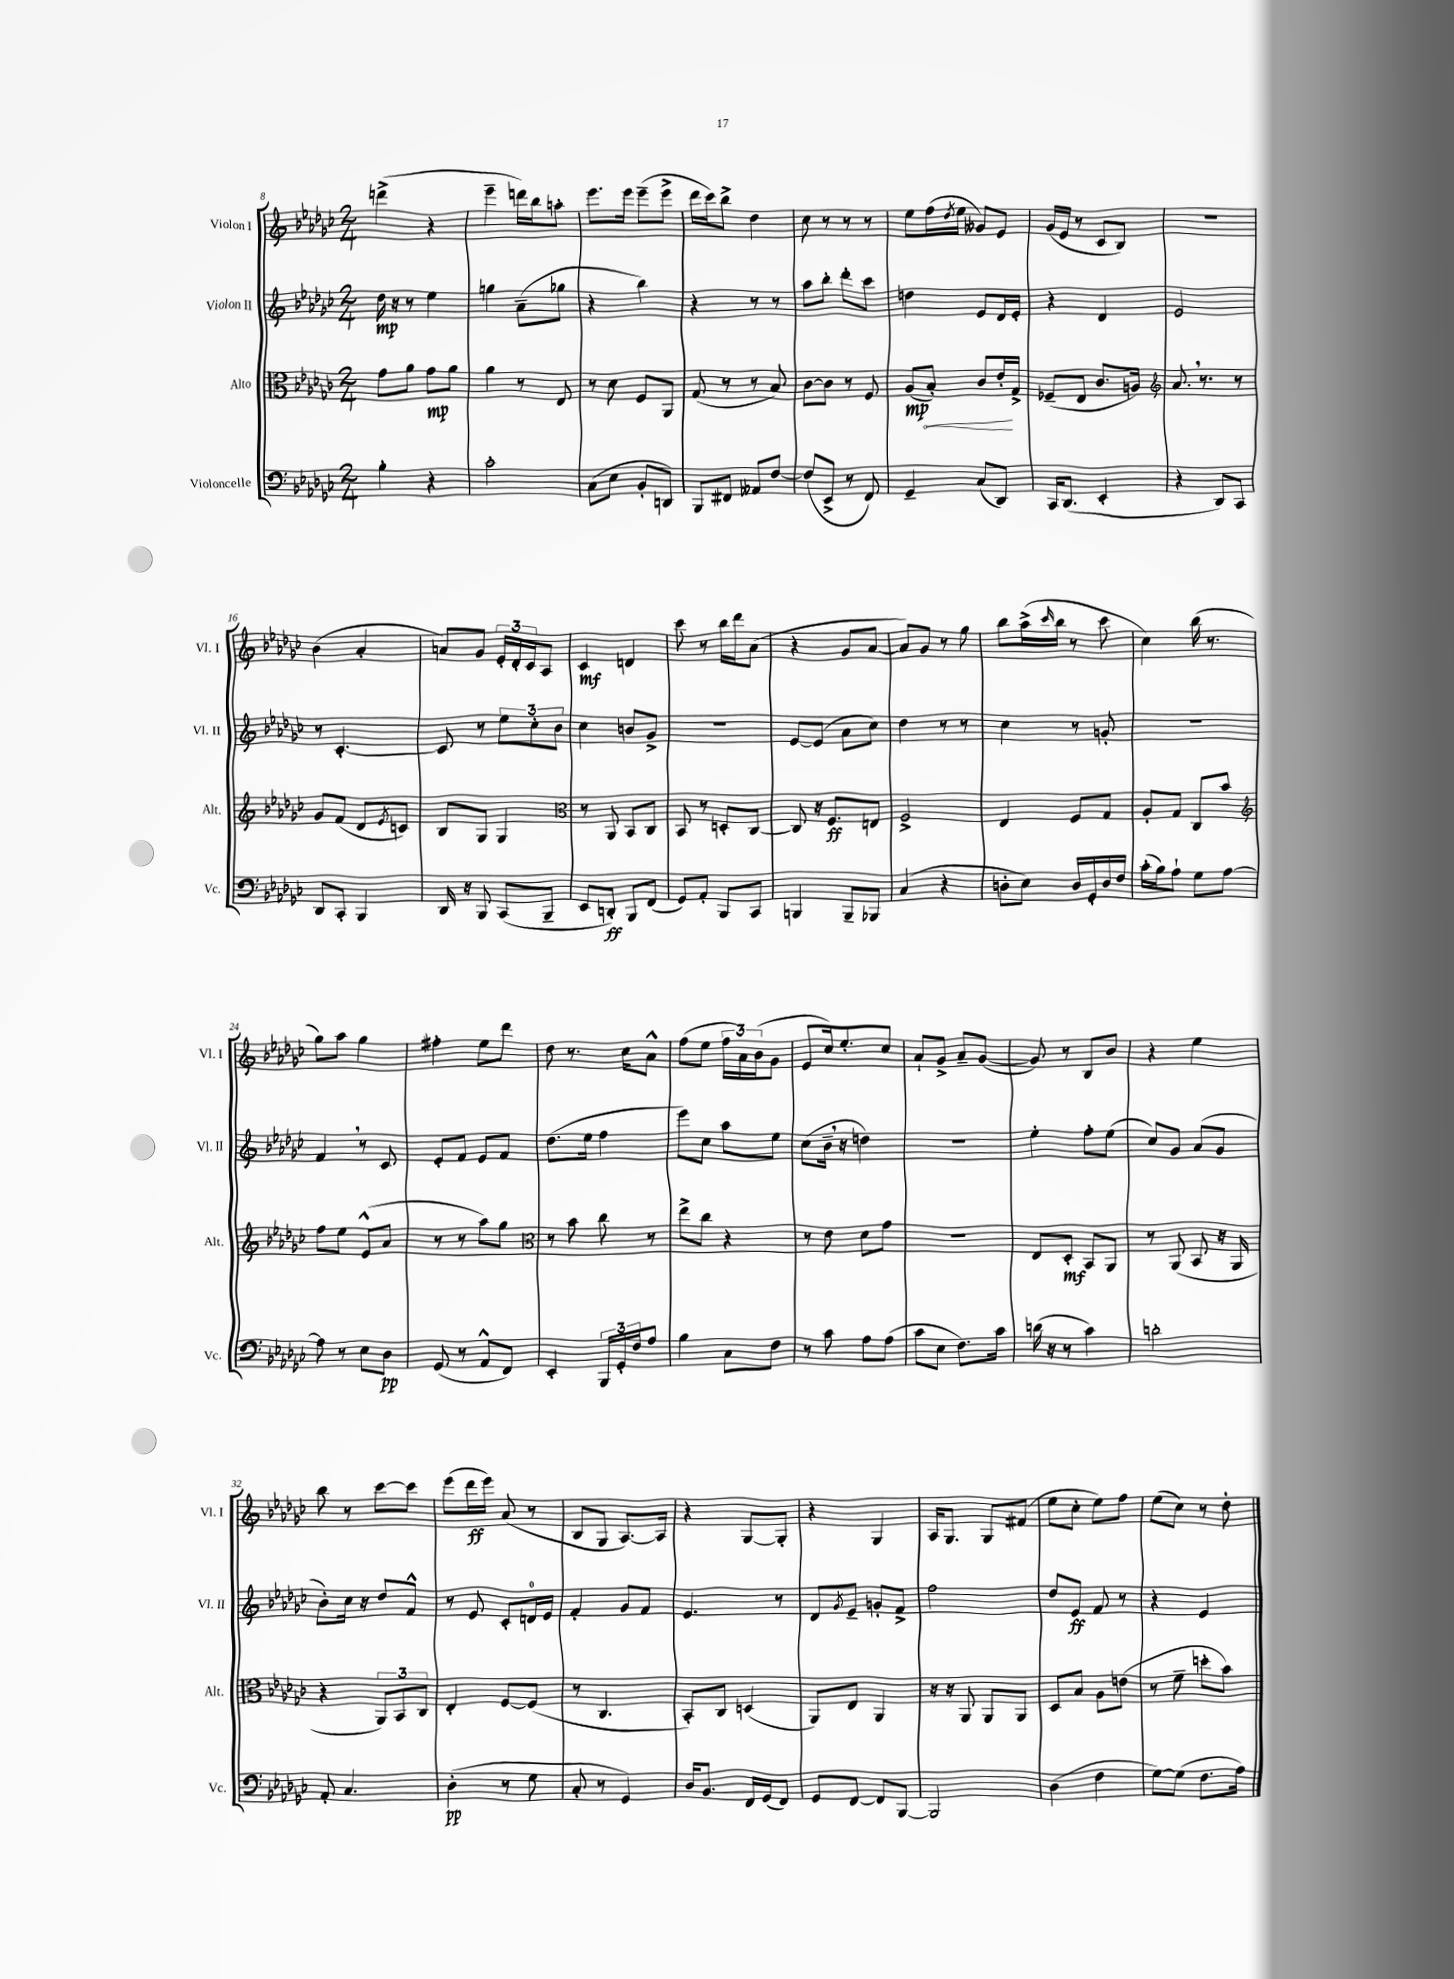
<<
\new StaffGroup <<
\new Staff = "s0" \with { instrumentName = "Violon I" shortInstrumentName = "Vl. I" } {
    \clef treble \key ges \major \numericTimeSignature \time 2/4
    d'''4->( r4 |
    ees'''4-- d'''16) bes''16 a''8-. |
    ees'''8. ees'''16 ees'''8--( ees'''8-> |
    des'''16 ces'''16) bes''8-> des''4 |
    ces''8 r8 r8 r8 |
    ees''8 f''16( \acciaccatura { des''8 } ees''16 geses'8) ees'8 |
    ges'16( ees'16 r8 ces'8 bes8) |
    r2 |
    bes'4( aes'4-. |
    a'8) ges'8 \tuplet 3/2 { ees'16-. des'16-. ces'16 } aes8 |
    ces'4\mf d'4 |
    ces'''8 r8 bes''16 des'''16 aes'8( |
    r4 ges'8 aes'8~ |
    aes'8) ges'8 r8 ges''8 |
    bes''8 aes''16->( \grace { ces'''16 } bes''16 r8 ces'''8 |
    ces''4) bes''16( r8. |
    ges''8) aes''8 ges''4 |
    fis''4-. ees''8 des'''8 |
    des''8 r8. ces''16 aes'8-^ |
    f''8( ees''8 \tuplet 3/2 { f''16 aes'16) bes'16( } ges'8 |
    ees'8 ces''16) ees''8.-. ces''8 |
    aes'8-! ges'8-> aes'8-- ges'8~( |
    ges'8) r8 bes8 bes'8 |
    r4 ees''4 |
    bes''8 r8 ces'''8~ ces'''8 |
    ees'''8( des'''16\ff ees'''16) aes'8( r8 |
    bes8 ges8 aes8.~) aes16 |
    r4 ges8~ ges8-. |
    r4 ges4 |
    aes16 ges8. ges8 fis'8( |
    ees''8 ces''8-. ees''8) f''8 |
    ees''8( ces''8) r8 des''8-. \bar "|." |
}
\new Staff = "s1" \with { instrumentName = "Violon II" shortInstrumentName = "Vl. II" } {
    \clef treble \key ges \major \numericTimeSignature \time 2/4
    des''16\mp r16 r8 ees''4 |
    g''4 aes'8--( ges''8 |
    r4 bes''4) |
    r4 r8 r8 |
    aes''8 bes''8-. des'''8-. ces'''8 |
    d''4 ees'8 des'16 ees'16-. |
    r4 des'4 |
    ees'2 |
    r8 ces'4.~-. |
    ces'8 r8 \tuplet 3/2 { ees''8 ces''8-. bes'8 } |
    ces''4 b'8 ges'8-> |
    R2 |
    ees'8~ ees'8( aes'8 ces''8) |
    des''4 r8 r8 |
    ces''4 r8 g'8-. |
    r2 |
    f'4 \breathe r8 ces'8 |
    ees'8-. f'8 ees'8 f'8 |
    des''8.( ees''16 f''4 |
    ees'''8) ces''8 aes''8 ees''8 |
    ces''8( bes'16-- \breathe r16 d''4) |
    r2 |
    ees''4-. f''8-. ees''8( |
    ces''8) ges'8 aes'8( ges'8 |
    bes'8-.) ces''16 r16 des''8 f'8-^ |
    r8 ees'8 ces'8-. d'16-0 ees'16 |
    f'4-. ges'8 f'8 |
    ees'4. r8 |
    des'8 \acciaccatura { ges'8 } ees'8-- g'8-. f'8-> |
    f''2 |
    des''8 ees'8\ff f'8 r8 |
    r4 ees'4 \bar "|." |
}
\new Staff = "s2" \with { instrumentName = "Alto" shortInstrumentName = "Alt." } {
    \clef alto \key ges \major \numericTimeSignature \time 2/4
    ges'8 aes'8 ges'8\mp aes'8 |
    aes'4 r8 ees8 |
    r8 des'8 f8 aes,8 |
    ges8( r8 r8 bes8) |
    ces'8~ ces'8 r8 f8 |
    aes8\mp( \once \override Hairpin.circled-tip = ##t bes8-.\<) ces'8 ees'16-.\! ges16-> |
    fes8--( ees8 ces'8. a16) |
    \clef treble aes'8. \breathe r8. r8 |
    ges'8 f'8( des'8 \acciaccatura { ees'8 } c'8) |
    bes8 ges8 ges4 |
    \clef alto r8 aes,8 bes,8 ces8 |
    bes,8 r8 d8-. ces8~ |
    ces8 r16 f8.\ff e8 |
    f2-> |
    ees4 f8 ges8 |
    aes8-. ges8 ces8 bes'8 |
    \clef treble f''8 ees''8 ees'8-^( aes'8 |
    r8 r8 aes''8) ges''8 |
    \clef alto r8 bes'8 ces''8 r8 |
    ees''8-> ces''8 r4 |
    r8 ees'8 des'8 ges'8 |
    r2 |
    ees8 des8-.\mf bes,8 aes,8 |
    r8 aes,8( bes,8 r16 aes,16 |
    r4 \tuplet 3/2 { aes,8) bes,8 ces8 } |
    ees4-. f8~ f8( |
    r8 ces4. |
    bes,8-.) ces8 d4( |
    aes,8) ees8 aes,4 |
    r16 r16 aes,8 aes,8 aes,8 |
    des8 bes8 aes8 e'8( |
    r8 f'8-- d''8-. bes'8) \bar "|." |
}
\new Staff = "s3" \with { instrumentName = "Violoncelle" shortInstrumentName = "Vc." } {
    \clef bass \key ges \major \numericTimeSignature \time 2/4
    bes4-. r4 |
    ces'2-. |
    ces8( ees8 bes,8-. d,8) |
    bes,,8 fis,8 aeses,8 f8~ |
    f8( ees,8-> r8 f,8) |
    ges,4-- ces8( des,8) |
    ces,16 des,8.( ees,4-. |
    r4 des,8) ces,8 |
    des,8 ces,8-. bes,,4 |
    des,16 r16 bes,,8 ces,8( bes,,8-- |
    ees,8 d,8-.\ff) bes,,8 f,8( |
    ges,8) aes,8-. bes,,8 ces,8 |
    b,,4 b,,8-- bes,,8 |
    ces4( r4 |
    d8-. ees8) d16 ges,16-. d16 f16 |
    ces'16-.( bes16) aes8-! ges8 aes8~ |
    aes8 r8 ees8 des8\pp |
    ges,8( r8 aes,8-^ f,8) |
    ees,4-. \tuplet 3/2 { bes,,16 ges,16-. f16 } aes8 |
    bes4 ces8 f8 |
    r8 ces'8 aes8 aes8( |
    ces'8 ees8 f8.) ces'16 |
    d'16( r16 r8 ces'4) |
    d'2-. |
    aes,8-. ces4. |
    des4-.\pp( r8 ges8 |
    ces8-. r8 ges,4) |
    des16 bes,8. f,16 ges,16( f,8) |
    ges,8 f,8~ f,8 bes,,8~ |
    bes,,2 |
    des4( f4 |
    ges8~) ges8( f8. aes16) \bar "|." |
}
>>
>>
\layout { \context { \Score currentBarNumber = #8 } }
